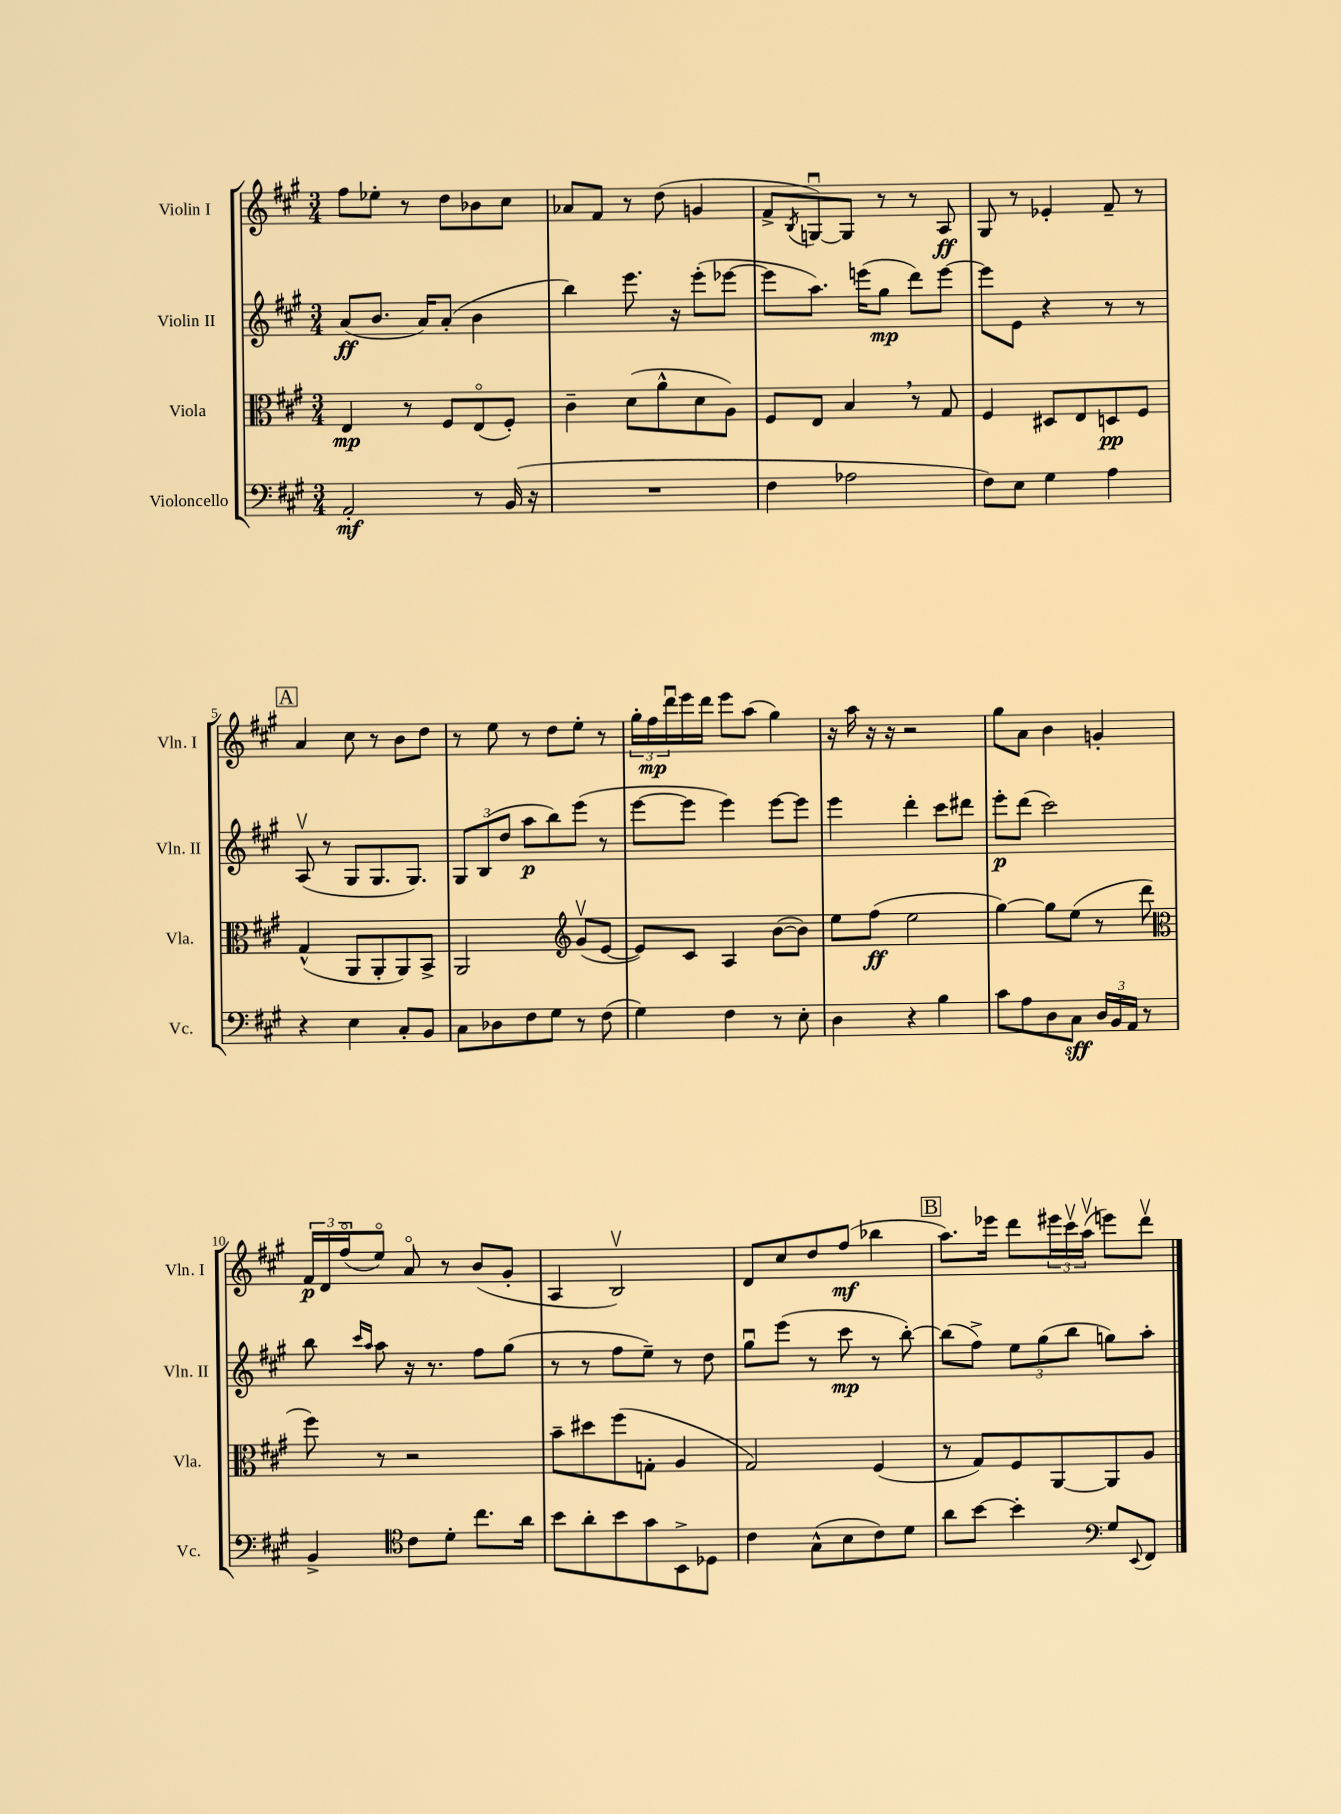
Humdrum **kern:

**kern	**kern	**kern	**kern
*staff4	*staff3	*staff2	*staff1
*clefF4	*clefC3	*clefG2	*clefG2
*k[f#c#g#]	*k[f#c#g#]	*k[f#c#g#]	*k[f#c#g#]
*M3/4	*M3/4	*M3/4	*M3/4
2AA'	4E	(8a	8ff#
.	.	8.b	8ee-'
.	8r	.	8r
.	.	16a)	.
.	8F#	(8a'	8dd
8r	(8Eo	4b	8b-
(16BB	8F#')	.	8cc#
16r	.	.	.
=	=	=	=
2.r	4c#~	4bb)	8a-
.	.	.	8f#
.	(8d	8.eee	8r
.	8a^^	.	(8dd
.	.	16r	.
.	8d	(8eee'	4g
.	8A)	[8eee-	.
=	=	=	=
4F#	8F#	8eee-]	8f#^
.	.	.	8qB
.	8E	8.aa)	[8Gu)
2A-	4B	.	8G]
.	.	(16eee	.
.	.	8gg#	8r
.	8r	8ddd)	8r
.	8G#	[8eee	8A
=	=	=	=
8F#)	4F#	8eee]	8G#
8E	.	8e	8r
4G#	8D#	4r	4e-'
.	8E	.	.
4A	8D	8r	8f#~
.	8F#	8r	8r
=	=	=	=
4r	(4G#^^	(8Av	4a
.	.	8r	.
4E	8AA	8G#	8cc#
.	8AA'	8.G#	8r
8C#'	8AA)	.	8b
.	.	8.G#)	.
8BB	8BB^	.	8dd
=	=	=	=
8C#	2AA	12G#	8r
.	.	(12B	.
8D-	.	.	8ee
.	.	12dd	.
8F#	.	8aa	8r
8G#	.	8bb)	8dd
*	*clefG2	*	*
8r	(8g#v	(8eee	8ee'
(8F#	[8e	8r	8r
=	=	=	=
4G#)	8e])	[8eee	24gg#'
.	.	.	24ff#
.	.	.	24dddu
.	8c#	8eee]	16eee
.	.	.	16ddd
4F#	4A	4eee)	8eee
.	.	.	(8aa
8r	([8b	[8eee	4gg#)
8E'	8b])	8eee]	.
=	=	=	=
4D	8ee	4eee	16r
.	.	.	16aa
.	(8ff#	.	16r
.	.	.	16r
4r	2ee	4ddd'	2r
4B	.	8ccc#	.
.	.	8ddd#	.
=	=	=	=
8c#	[4gg#)	8eee'	8gg#
8A	.	(8ddd	8a
8D	8gg#]	2ccc#)	4b
8C#	(8ee	.	.
24D	8r	.	4g'
24BB	.	.	.
24AA	.	.	.
8r	8ddd	.	.
=	=	=	=
*	*clefC3	*	*
4BB^	8ff#)	8bb	24f#
.	.	.	24d
.	.	.	(24ff#o
.	.	16qqccc#	.
.	.	16qqaa	.
.	8r	8aa	8eeo)
*clefC4	*	*	*
8c#	2r	16r	8ao
.	.	8.r	.
8d'	.	.	8r
8.cc#	.	8ff#	(8b
.	.	(8gg#	8g#'
16a	.	.	.
=	=	=	=
8b	8b~	8r	4A
8a'	8dd#	8r	.
8b	(8ff#	8ff#	2Bv)
8g#	8G'	8ee~)	.
8BB^	4A	8r	.
8D-	.	8dd	.
=	=	=	=
4c#	2G#)	8gg#u	8d
.	.	(8eee	8cc#
(8G#^^	.	8r	8dd
8B	.	8ccc#	(8ff#
8c#)	(4F#	8r	4bb-
8d	.	[8bb')	.
=	=	=	=
8a	8r	(8bb]	8.aa)
[8b	8G#)	8ff#^)	.
.	.	.	16eee-
4b']	8F#	12ee	8ddd
.	.	(12gg#	.
.	[8AA	.	24eee#
.	.	12bb	24ccc#v
.	.	.	(24aav
*clefF4	*	*	*
8G#	8AA]	8gg)	8eee)
8qqEE	.	.	.
8FF#	8A	8aa'	8dddv
==	==	==	==
*-	*-	*-	*-
